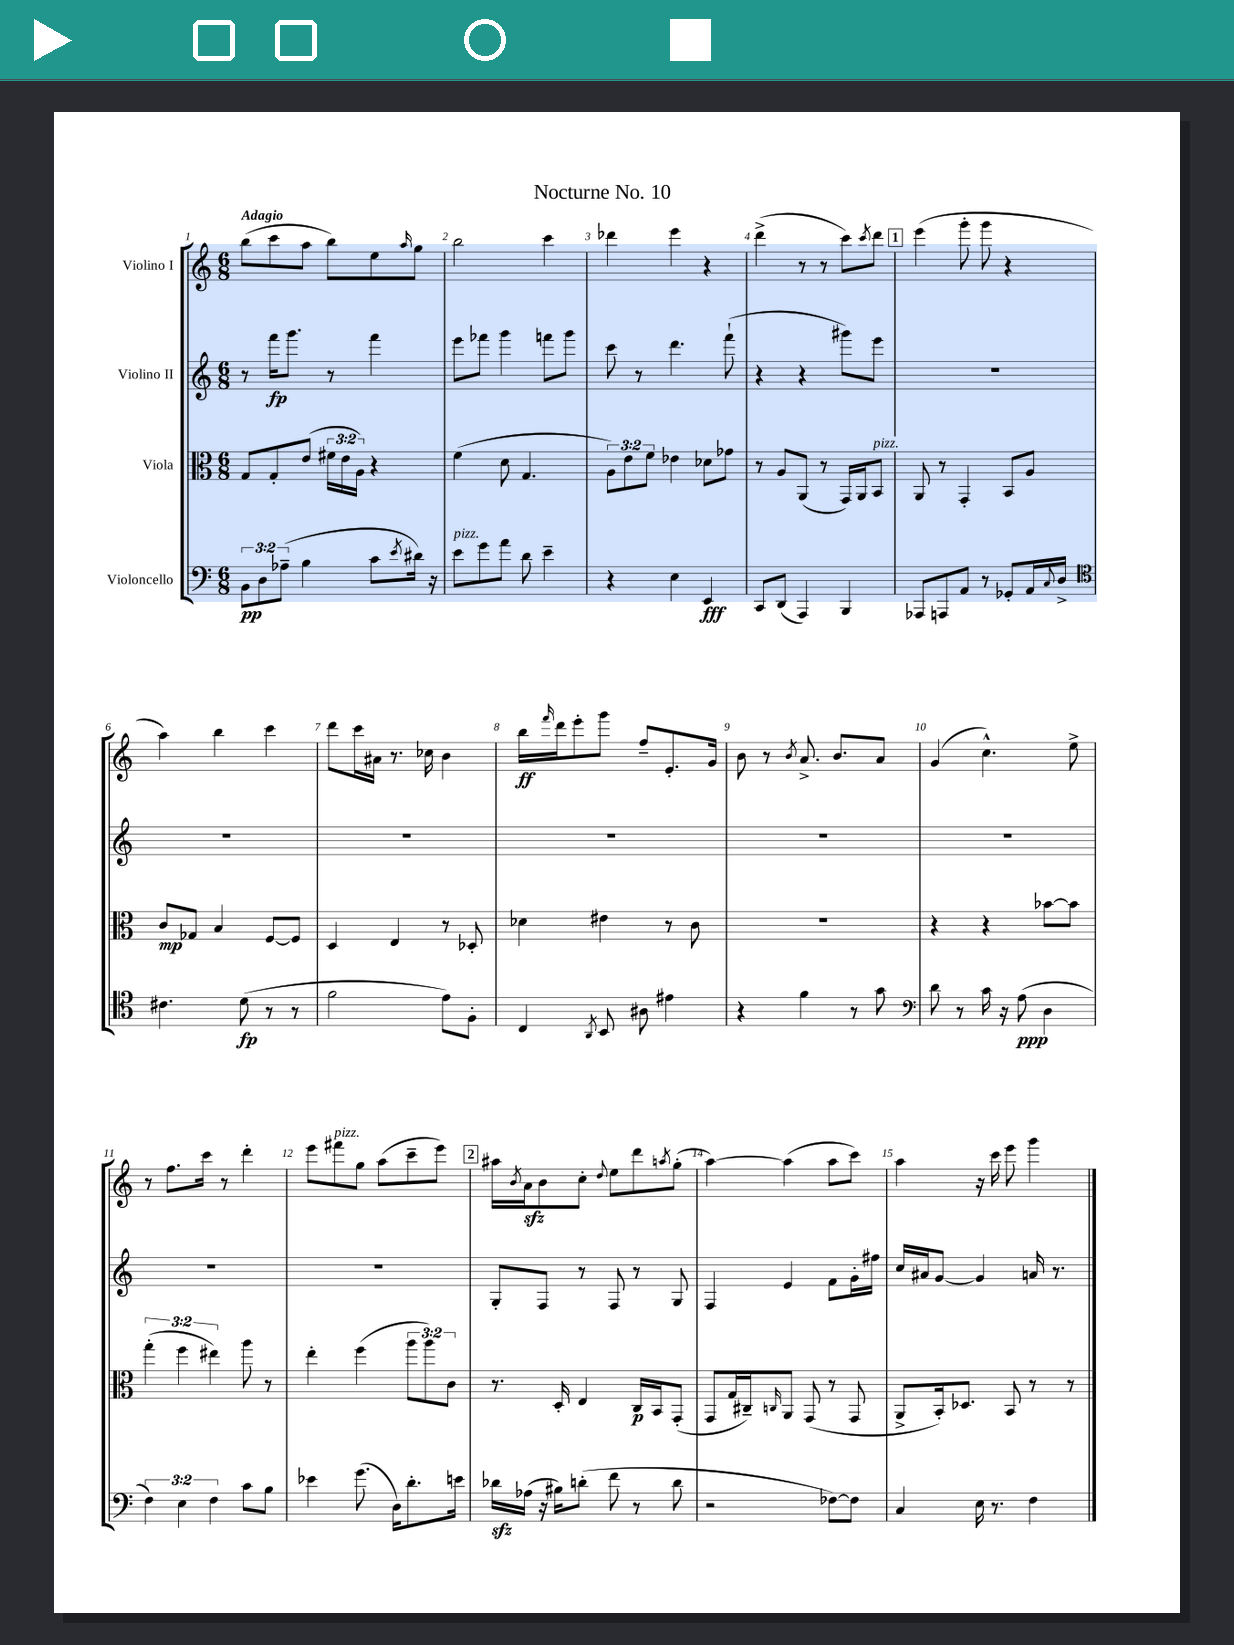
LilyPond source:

\header { title = "Nocturne No. 10" }
<<
\new StaffGroup <<
\new Staff = "s0" \with { instrumentName = "Violino I" } {
    \clef treble \key c \major \numericTimeSignature \time 6/8 \tempo "Adagio"
    b''8( c'''8 a''8 b''8) e''8 \grace { a''16 } g''8 |
    b''2 c'''4 |
    des'''4 e'''4 r4 |
    d'''4->( r8 r8 c'''8) \acciaccatura { c'''8 } d'''8 |
    \mark \markup { \box "1" } e'''4( g'''8-. g'''8 r4 |
    a''4) b''4 c'''4 |
    d'''8 c'''16 ais'16 r8. ces''16 b'4 |
    b''16\ff \grace { f'''16 } d'''16 e'''8-. g'''8 f''8-- e'8.-. g'16 |
    b'8 r8 \acciaccatura { b'8 } a'8.-> b'8. a'8 |
    g'4( c''4.-^) e''8-> |
    r8 f''8. c'''16 r8 d'''4-. |
    e'''8 fis'''8^\markup { \italic "pizz." } g''8 a''8( c'''8-- e'''8) |
    \mark \markup { \box "2" } ais''16 \acciaccatura { b'8 } a'16\sfz b'8 c''8-. \appoggiatura { d''8 } e''8 d'''8 \acciaccatura { a''8 } g''8-.( |
    a''4~) a''4( a''8 c'''8) |
    a''4 r16 c'''16 e'''8 g'''4 \bar "|." |
}
\new Staff = "s1" \with { instrumentName = "Violino II" } {
    \clef treble \key c \major \numericTimeSignature \time 6/8
    r8 f'''16\fp g'''8. r8 f'''4 |
    e'''8 fes'''8 g'''4 f'''8 g'''8 |
    c'''8 r8 d'''4. f'''8-!( |
    r4 r4 gis'''8) e'''8 |
    \mark \markup { \box "1" } R2. |
    R2. |
    R2. |
    R2. |
    R2. |
    R2. |
    R2. |
    R2. |
    \mark \markup { \box "2" } g8-. f8 r8 f8 r8 g8 |
    f4 e'4 f'8 g'16-. fis''16 |
    c''16 ais'16 g'8~ g'4 a'16 r8. \bar "|." |
}
\new Staff = "s2" \with { instrumentName = "Viola" } {
    \clef alto \key c \major \numericTimeSignature \time 6/8 \override Staff.TupletNumber.text = #tuplet-number::calc-fraction-text
    g8 g8-. e'8( \tuplet 3/2 { fis'16 e'16 a16) } r4 |
    f'4( d'8 g4. |
    \tuplet 3/2 { a8) e'8 f'8 } ees'4 des'8 ges'8 |
    r8 a8 a,8( r8 g,16) a,16 b,8^\markup { \italic "pizz." } |
    \mark \markup { \box "1" } a,8 r8 g,4-. b,8 a8 |
    c'8\mp ges8 b4 f8~ f8 |
    d4 e4 r8 des8-. |
    des'4 eis'4 r8 c'8 |
    R2. |
    r4 r4 bes'8~ bes'8 |
    \tuplet 3/2 { g''4-.( f''4 eis''4) } a''8 r8 |
    e''4-. f''4( \tuplet 3/2 { a''8 a''8) c'8 } |
    \mark \markup { \box "2" } r8. d16-. e4 c16\p b,16 g,8-.( |
    g,8 g16 cis16--) \grace { c16 } a,8 g,8( r8 g,8 |
    a,8-> b,16-.) des8. b,8 r8 r8 \bar "|." |
}
\new Staff = "s3" \with { instrumentName = "Violoncello" } {
    \clef bass \key c \major \numericTimeSignature \time 6/8 \override Staff.TupletNumber.text = #tuplet-number::calc-fraction-text
    \tuplet 3/2 { b,8\pp d8 aes8--( } b4 c'8 \acciaccatura { e'8 } dis'16) r16 |
    e'8^\markup { \italic "pizz." } g'8 a'8 d'8 e'4-- |
    r4 e4 e,4\fff |
    c,8 d,8( a,,4) b,,4 |
    \mark \markup { \box "1" } aes,,8 a,,8 a,8 r8 ges,8-. a,16 \appoggiatura { c8 } d16-> |
    \clef tenor cis'4. d'8\fp( r8 r8 |
    f'2 e'8) f8-. |
    c4 \acciaccatura { a,8 } b,8 ais8 eis'4 |
    r4 f'4 r8 g'8 |
    \clef bass d'8 r8 c'16 r16 a8\ppp( d4 |
    \tuplet 3/2 { f4) e4 f4 } c'8 b8 |
    ees'4 g'8.( d16) d'8.-. e'16 |
    \mark \markup { \box "2" } des'16\sfz aes16( r16 bis16) d'8-.( f'8 r8 d'8 |
    r2 fes8~) fes8 |
    c4 e16 r8. f4 \bar "|." |
}
>>
>>
\layout { \context { \Score \override BarNumber.break-visibility = ##(#f #t #t) barNumberVisibility = #all-bar-numbers-visible } }
